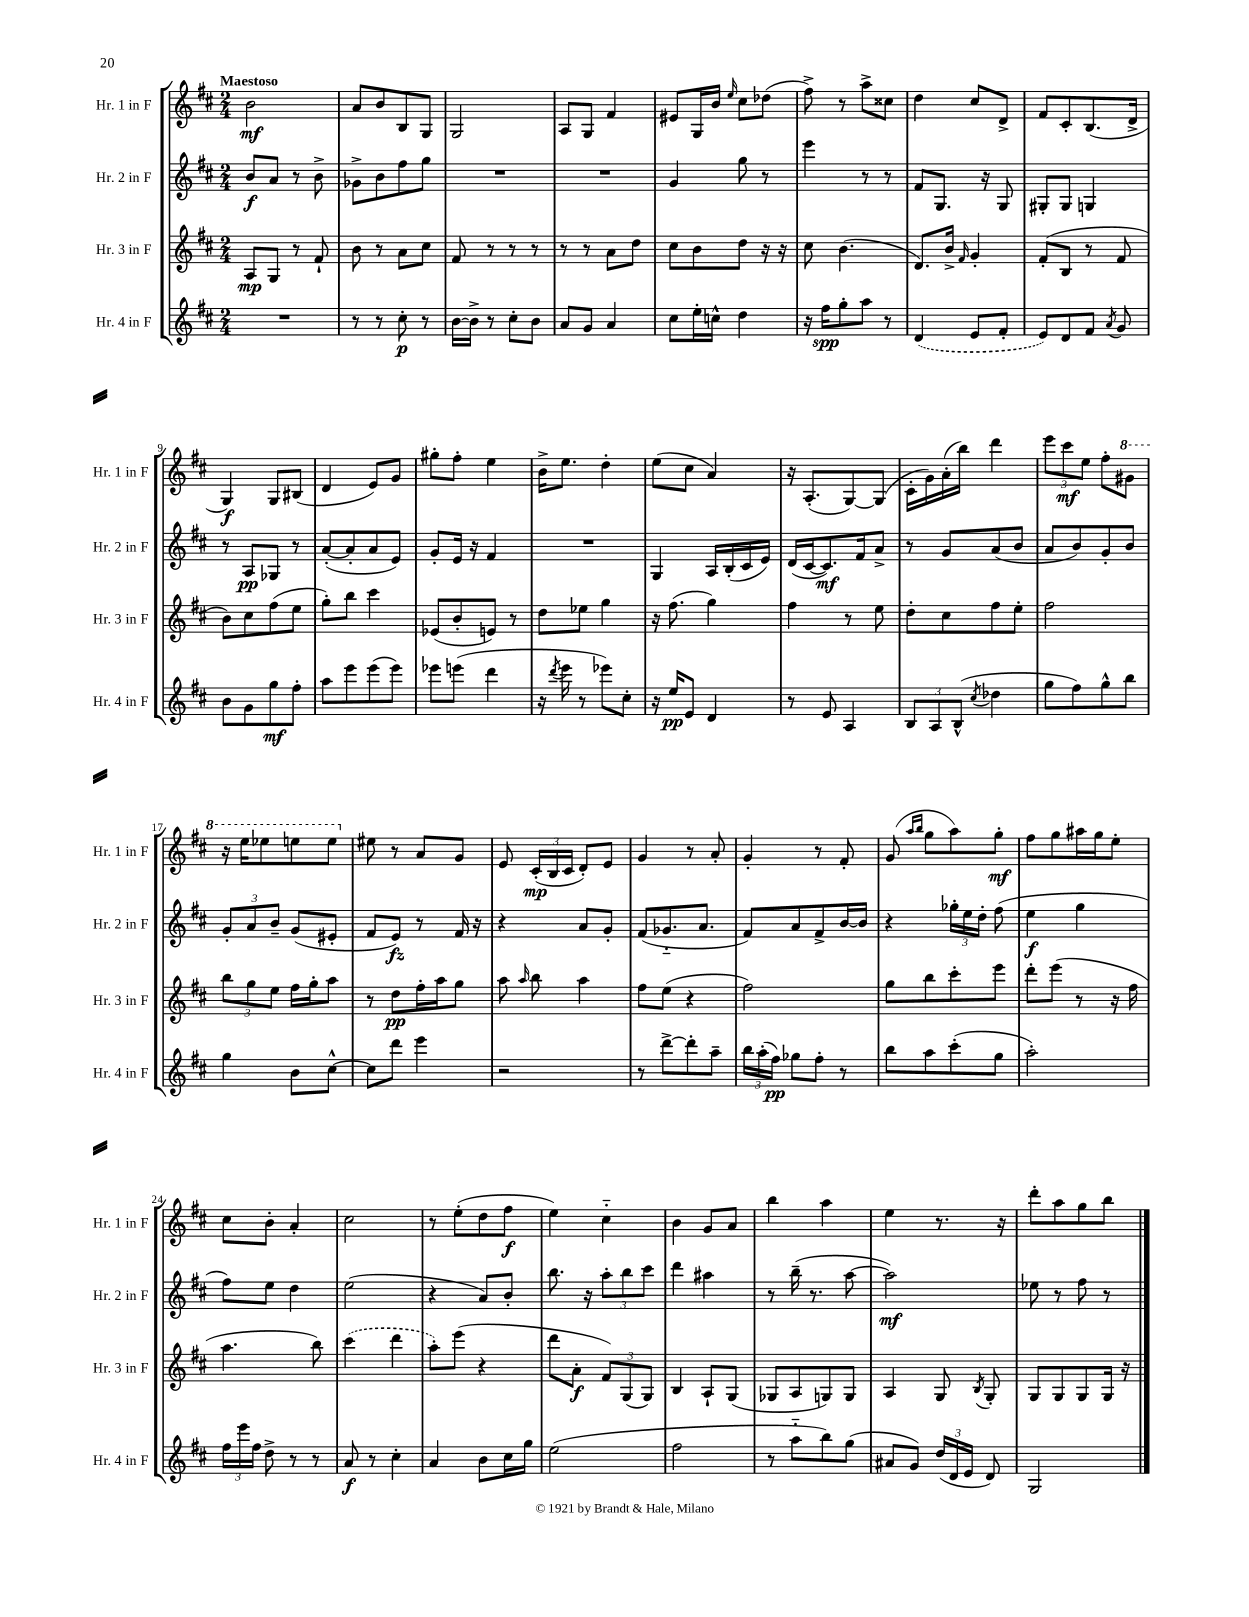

**kern	**dynam	**kern	**dynam	**kern	**dynam	**kern	**dynam
*part4	*part4	*part3	*part3	*part2	*part2	*part1	*part1
*staff4	*staff4	*staff3	*staff3	*staff2	*staff2	*staff1	*staff1
*I"Hr. 4 in F	*	*I"Hr. 3 in F	*	*I"Hr. 2 in F	*	*I"Hr. 1 in F	*
*I'Hr. 4 in F	*	*I'Hr. 3 in F	*	*I'Hr. 2 in F	*	*I'Hr. 1 in F	*
*clefG2	*	*clefG2	*	*clefG2	*	*clefG2	*
*k[f#c#]	*	*k[f#c#]	*	*k[f#c#]	*	*k[f#c#]	*
*M2/4	*	*M2/4	*	*M2/4	*	*M2/4	*
=1	=1	=1	=1	=1	=1	=1	=1
!	!	!	!	!	!	!LO:TX:a:B:t=Maestoso	!
2r	.	8A/L	mp	8b/L	f	2b\	mf
.	.	8G/J	.	8a/J	.	.	.
.	.	8r	.	8r	.	.	.
.	.	8f#`/	.	8b^\	.	.	.
=2	=2	=2	=2	=2	=2	=2	=2
8r	.	8b\	.	8g-X^\L	.	8a/L	.
8r	.	8r	.	8b\	.	8b/	.
8cc#'\	p	8a\L	.	8ff#\	.	8B/	.
8r	.	8cc#\J	.	8gg\J	.	8G/J	.
=3	=3	=3	=3	=3	=3	=3	=3
[16b\LL	.	8f#/	.	2r	.	2G/	.
16b^\JJ]	.	.	.	.	.	.	.
8r	.	8r	.	.	.	.	.
8cc#'\L	.	8r	.	.	.	.	.
8b\J	.	8r	.	.	.	.	.
=4	=4	=4	=4	=4	=4	=4	=4
8a/L	.	8r	.	2r	.	8A/L	.
8g/J	.	8r	.	.	.	8G/J	.
4a/	.	8a\L	.	.	.	4f#/	.
.	.	8dd\J	.	.	.	.	.
=5	=5	=5	=5	=5	=5	=5	=5
8cc#\L	.	8cc#\L	.	4g/	.	8e#X/L	.
16ee'\L	.	8b\	.	.	.	16G/L	.
16ccn^^\JJ	.	.	.	.	.	16b/JJ	.
.	.	.	.	.	.	16qqee/	.
4dd\	.	8dd\J	.	8gg\	.	8cc#\L	.
.	.	16r	.	8r	.	(8dd-X\J	.
.	.	16r	.	.	.	.	.
=6	=6	=6	=6	=6	=6	=6	=6
16r	.	8cc#\	.	4eee\	.	8ff#^\)	.
16ff#\KL	spp	.	.	.	.	.	.
8gg'\	.	(4.b\	.	.	.	8r	.
8aa\J	.	.	.	8r	.	8aa^\L	.
8r	.	.	.	8r	.	8cc##X\J	.
=7	=7	=7	=7	=7	=7	=7	=7
(4d/	.	8.d/L)	.	8f#/L	.	4dd\	.
.	.	.	.	8.G/J	.	.	.
.	.	16b^/Jk	.	.	.	.	.
.	.	16qqf#/	.	.	.	.	.
8e/L	.	4g'/	.	.	.	8cc#/L	.
.	.	.	.	16r	.	.	.
8f#'/J	.	.	.	8G/	.	8d^/J	.
=8	=8	=8	=8	=8	=8	=8	=8
8e/L)	.	(8f#'/L	.	8G#X'/L	.	8f#/L	.
8d/	.	8B/J	.	8G#/J	.	8c#'/	.
8f#/J	.	8r	.	4Gn/	.	(8.B/	.
8qa/	.	.	.	.	.	.	.
8g/	.	8f#/	.	.	.	.	.
.	.	.	.	.	.	16d^/Jk	.
!!LO:LB:g=z
=9	=9	=9	=9	=9	=9	=9	=9
8b\L	.	8b\L)	.	8r	.	4G/)	f
8g\	.	8cc#\	.	8A/L	pp	.	.
8gg\	mf	(8ff#\	.	8G-X/J	.	8G/L	.
8ff#'\J	.	8ee\J	.	8r	.	(8B#X/J	.
=10	=10	=10	=10	=10	=10	=10	=10
8aa\L	.	8gg'\L)	.	([8a'/L	.	4d/	.
8eee\	.	8bb\J	.	8a'/]	.	.	.
(8eee\	.	4ccc#\	.	8a/	.	8e/L)	.
8eee\J)	.	.	.	8e/J)	.	8g/J	.
=11	=11	=11	=11	=11	=11	=11	=11
8eee-X\L	.	(8e-X/L	.	8g'/L	.	8gg#X'\L	.
(8eeen\J	.	8b'/	.	16e/Jk	.	8ff#'\J	.
.	.	.	.	16r	.	.	.
4ddd\	.	8en/J)	.	4f#/	.	4ee\	.
.	.	8r	.	.	.	.	.
=12	=12	=12	=12	=12	=12	=12	=12
16r	.	8dd\L	.	2r	.	16b^\KL	.
8qddd/	.	.	.	.	.	.	.
16eee\	.	.	.	.	.	8.ee\J	.
8r	.	8ee-X\J	.	.	.	.	.
8eee-X\L)	.	4gg\	.	.	.	4dd'\	.
8cc#'\J	.	.	.	.	.	.	.
=13	=13	=13	=13	=13	=13	=13	=13
16r	.	16r	.	4G/	.	(8ee\L	.
16ee/KL	pp	(8.ff#\	.	.	.	.	.
8e/J	.	.	.	.	.	8cc#\J	.
4d/	.	4gg\)	.	16A/LL	.	4a/)	.
.	.	.	.	(16B'/	.	.	.
.	.	.	.	16c#/	.	.	.
.	.	.	.	16e/JJ)	.	.	.
=14	=14	=14	=14	=14	=14	=14	=14
8r	.	4ff#\	.	(16d/LL	.	16r	.
.	.	.	.	[16c#/J	.	(8.A'/L	.
8e/	.	.	.	8.c#/])	mf	.	.
4A/	.	8r	.	.	.	[8G/)	.
.	.	.	.	16f#/k	.	.	.
.	.	8ee\	.	8a^/J	.	(8G/J]	.
=15	=15	=15	=15	=15	=15	=15	=15
12B/L	.	8dd'\L	.	8r	.	16c#'\LL	.
.	.	.	.	.	.	16g\)	.
12A/	.	.	.	.	.	.	.
.	.	8cc#\	.	8g/L	.	(16a'\	.
(12B^^/J	.	.	.	.	.	.	.
.	.	.	.	.	.	16bb\JJ)	.
8qcc#/	.	.	.	.	.	.	.
4dd-X\	.	8ff#\	.	(8a/	.	4ddd\	.
.	.	8ee'\J	.	8b/J	.	.	.
=16	=16	=16	=16	=16	=16	=16	=16
8gg\L	.	2ff#\	.	8a/L	.	12eee\L	.
.	.	.	.	.	.	12ccc#\	mf
8ff#\)	.	.	.	8b/)	.	.	.
.	.	.	.	.	.	12ee\J	.
8gg^^\	.	.	.	8g'/	.	8ff#'\L	.
*	*	*	*	*	*	*8va	*
8bb\J	.	.	.	8b/J	.	8gg#X\J	.
!!LO:LB:g=z
=17	=17	=17	=17	=17	=17	=17	=17
4gg\	.	12bb\L	.	12g'/L	.	16r	.
.	.	.	.	.	.	16eee\KL	.
.	.	12gg\	.	12a/	.	.	.
.	.	.	.	.	.	8eee-X\	.
.	.	12ee\J	.	12b~/J	.	.	.
8b\L	.	16ff#\LL	.	(8g/L	.	8eeen\	.
.	.	16gg'\J	.	.	.	.	.
[8cc#^^\J	.	8aa\J	.	8e#X'/J	.	8eee\J	.
=18	=18	=18	=18	=18	=18	=18	=18
*	*	*	*	*	*	*X8va	*
8cc#\L]	.	8r	.	8f#/L	.	8ee#X\	.
8ddd\J	.	8dd\L	pp	8e/J)	fz	8r	.
4eee\	.	16ff#'\L	.	8r	.	8a/L	.
.	.	16aa\J	.	.	.	.	.
.	.	8gg\J	.	16f#/	.	8g/J	.
.	.	.	.	16r	.	.	.
=19	=19	=19	=19	=19	=19	=19	=19
2r	.	8aa\	.	4r	.	8e/	.
.	.	16qqaa/	.	.	.	.	.
.	.	8bb\	.	.	.	(24c#'/LL	mp
.	.	.	.	.	.	24B/	.
.	.	.	.	.	.	24c#/JJ	.
.	.	4aa\	.	8a/L	.	8d'/L)	.
.	.	.	.	8g'/J	.	8e/J	.
=20	=20	=20	=20	=20	=20	=20	=20
8r	.	8ff#\L	.	(8f#/L	.	4g/	.
[8ddd^\L	.	(8ee\J	.	8.g-X/	.	.	.
8ddd'\]	.	4r	.	.	.	8r	.
.	.	.	.	8.a/J	.	.	.
8aa~\J	.	.	.	.	.	8a'/	.
=21	=21	=21	=21	=21	=21	=21	=21
24bb\LL	.	2ff#\)	.	8f#/L)	.	4g'/	.
(24aa'\	.	.	.	.	.	.	.
24ff#\JJ)	pp	.	.	.	.	.	.
8gg-X\L	.	.	.	8a/	.	.	.
8ff#'\J	.	.	.	8f#^/	.	8r	.
8r	.	.	.	[16b/L	.	8f#'/	.
.	.	.	.	16b/JJ]	.	.	.
=22	=22	=22	=22	=22	=22	=22	=22
8bb\L	.	8gg\L	.	4r	.	(8g/	.
.	.	.	.	.	.	16qqaa/LL	.
.	.	.	.	.	.	16qqbb/JJ	.
8aa\	.	8bb\	.	.	.	8gg\L	.
(8ccc#'\	.	8ccc#'\	.	24gg-X'\LL	.	8aa\)	.
.	.	.	.	24ee\	.	.	.
.	.	.	.	24dd'\JJ	.	.	.
8gg\J	.	8eee\J	.	(8ff#\	.	8gg'\J	mf
=23	=23	=23	=23	=23	=23	=23	=23
2aa'\)	.	8ddd'\L	.	4ee\	f	8ff#\L	.
.	.	(8eee\J	.	.	.	8gg\	.
.	.	8r	.	4gg\	.	16aa#X\L	.
.	.	.	.	.	.	16gg\J	.
.	.	16r	.	.	.	8ee'\J	.
.	.	16ff#\	.	.	.	.	.
!!LO:LB:g=z
=24	=24	=24	=24	=24	=24	=24	=24
24ff#\LL	.	4.aa\	.	8ff#\L)	.	8cc#\L	.
24eee\	.	.	.	.	.	.	.
24ff#\JJ	.	.	.	.	.	.	.
8dd^\	.	.	.	8ee\J	.	8b'\J	.
8r	.	.	.	4dd\	.	4a'/	.
8r	.	8bb\)	.	.	.	.	.
=25	=25	=25	=25	=25	=25	=25	=25
8a/	f	(4ccc#\	.	(2ee\	.	2cc#\	.
8r	.	.	.	.	.	.	.
4cc#'\	.	4ddd\	.	.	.	.	.
=26	=26	=26	=26	=26	=26	=26	=26
4a/	.	8aa'\L)	.	4r	.	8r	.
.	.	(8eee\J	.	.	.	(8ee'\L	.
8b\L	.	4r	.	8a/L)	.	8dd\	.
16cc#\L	.	.	.	8b'/J	.	8ff#\J	f
16gg\JJ	.	.	.	.	.	.	.
=27	=27	=27	=27	=27	=27	=27	=27
(2ee\	.	8ddd\L	.	8.bb\	.	4ee\)	.
.	.	8a'\J	f	.	.	.	.
.	.	.	.	16r	.	.	.
.	.	12f#/L)	.	12aa'\L	.	4cc#\	.
.	.	(12G/	.	12bb\	.	.	.
.	.	12G/J)	.	12ccc#\J	.	.	.
=28	=28	=28	=28	=28	=28	=28	=28
2ff#\	.	4B/	.	4ddd\	.	4b\	.
.	.	8A`/L	.	4aa#X\	.	8g/L	.
.	.	(8G/J	.	.	.	8a/J	.
=29	=29	=29	=29	=29	=29	=29	=29
8r	.	8G-X/L	.	8r	.	4bb\	.
8aa\L	.	8A/	.	(16bb~\	.	.	.
.	.	.	.	8.r	.	.	.
8bb\)	.	8Gn/)	.	.	.	4aa\	.
(8gg\J	.	8G/J	.	[8aa\	.	.	.
=30	=30	=30	=30	=30	=30	=30	=30
8a#X/L	.	4A/	.	2aa\])	mf	4ee\	.
8g/J)	.	.	.	.	.	.	.
(24dd/LL	.	8G/	.	.	.	8.r	.
24d/	.	.	.	.	.	.	.
24e/JJ	.	.	.	.	.	.	.
.	.	8qB/	.	.	.	.	.
8d/)	.	8G'/	.	.	.	.	.
.	.	.	.	.	.	16r	.
=31	=31	=31	=31	=31	=31	=31	=31
2G/	.	8G/L	.	8ee-X\	.	8ddd'\L	.
.	.	8G/	.	8r	.	8aa\	.
.	.	8G/	.	8ff#\	.	8gg\	.
.	.	16G/Jk	.	8r	.	8bb\J	.
.	.	16r	.	.	.	.	.
==	==	==	==	==	==	==	==
*-	*-	*-	*-	*-	*-	*-	*-
